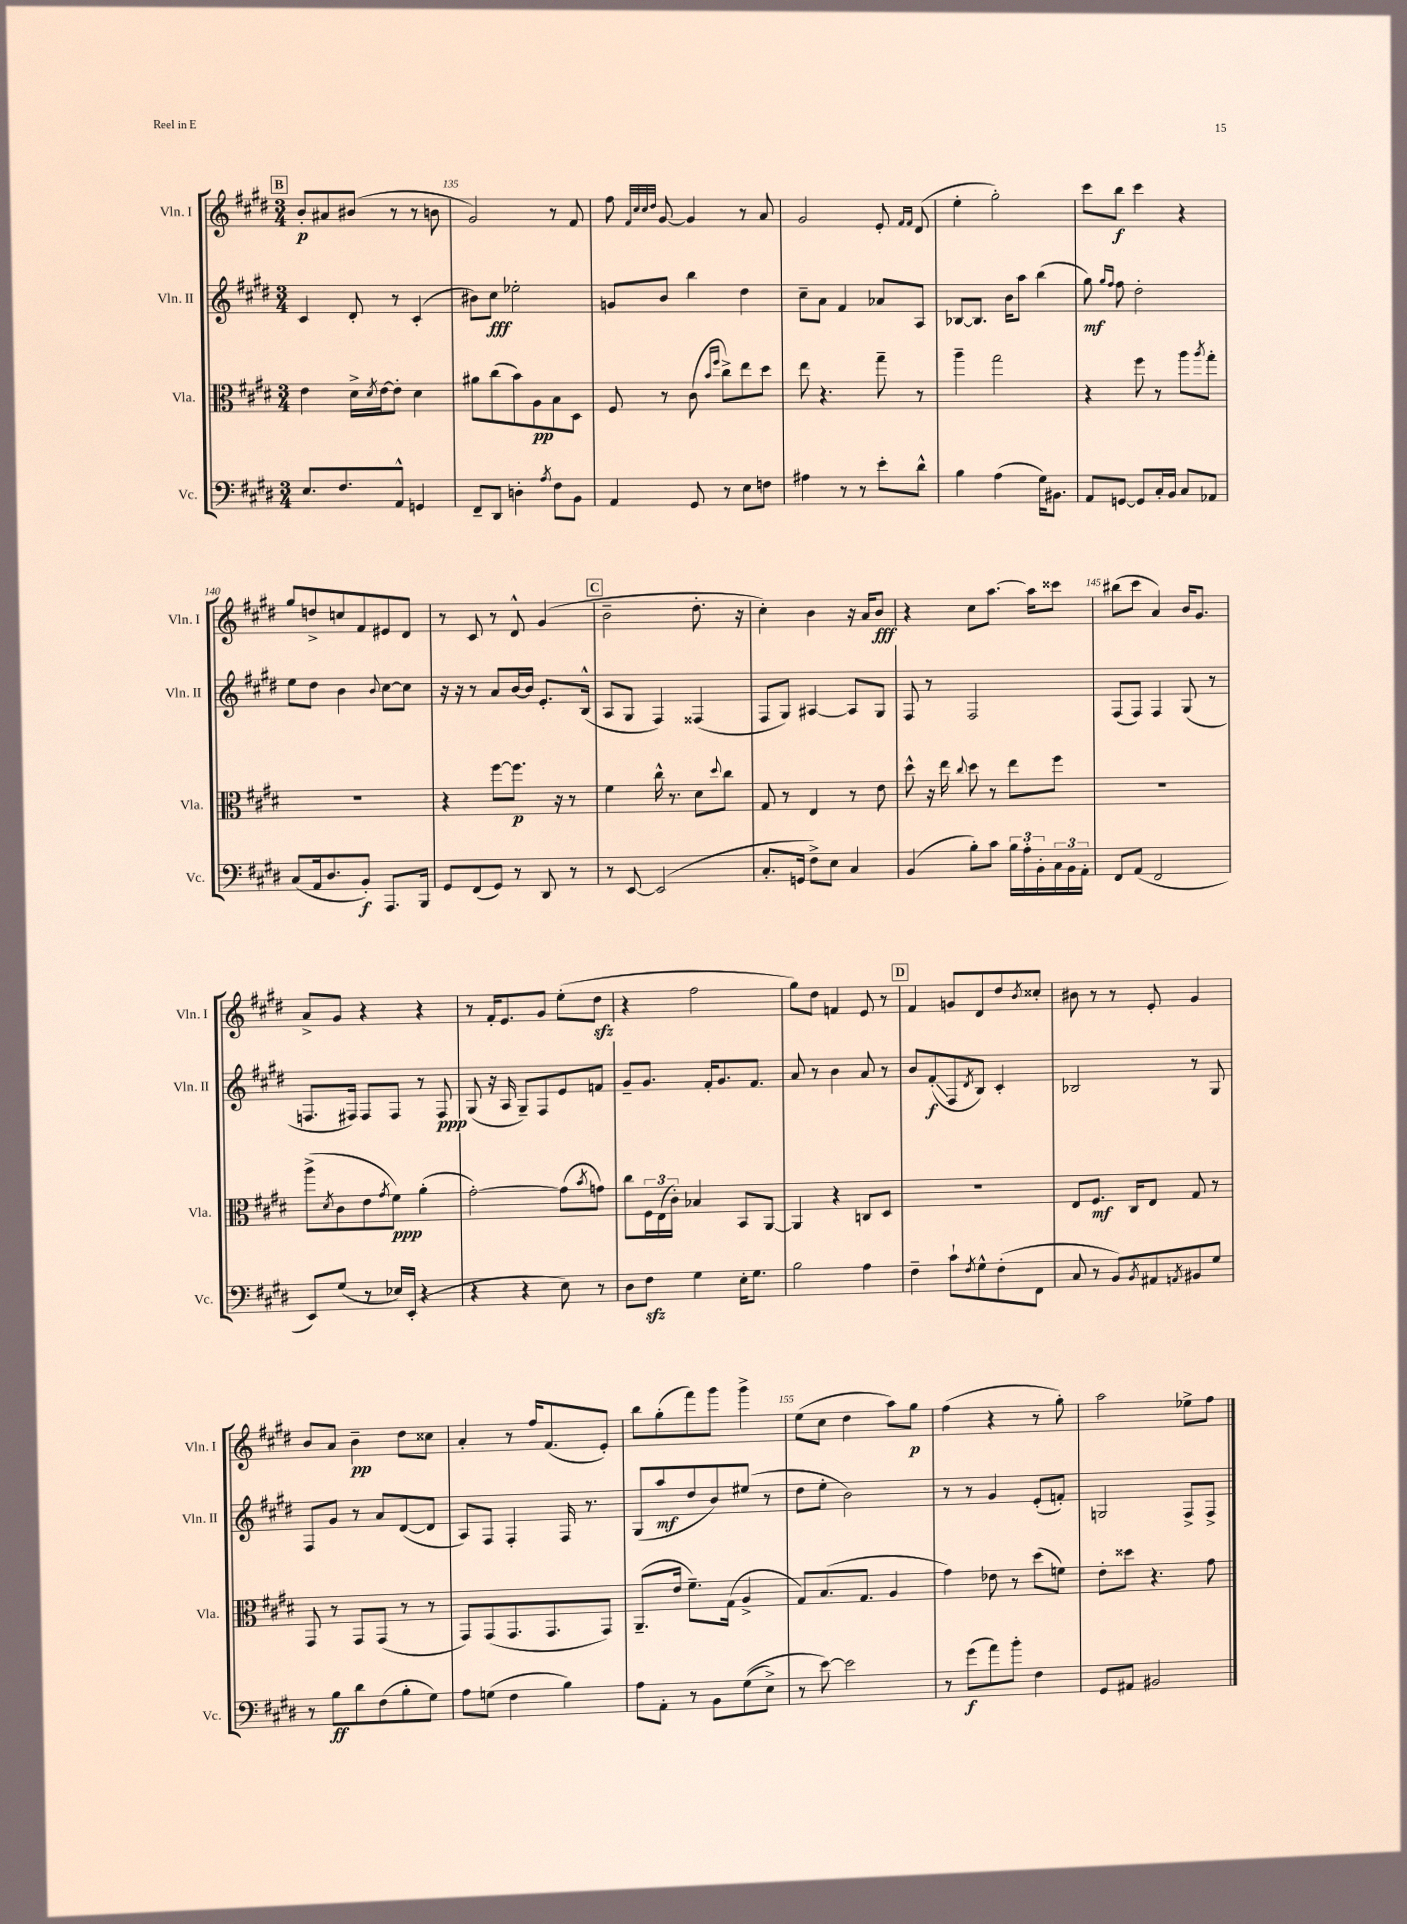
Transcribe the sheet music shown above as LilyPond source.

<<
\new StaffGroup <<
\new Staff = "s0" \with { instrumentName = "Vln. I" shortInstrumentName = "Vln. I" } {
    \clef treble \key e \major \numericTimeSignature \time 3/4
    \mark \markup { \box "B" } b'8-.\p ais'8 bis'8( r8 r8 b'8 |
    gis'2) r8 fis'8 |
    fis''8 \grace { fis'32 cis''32 cis''32 dis''32 } gis'8~ gis'4 r8 a'8 |
    gis'2 e'8-. \grace { fis'16 fis'16 } dis'8( |
    e''4-. gis''2-.) |
    cis'''8 b''8\f cis'''4 r4 |
    gis''8 d''8-> c''8 fis'8 eis'8 dis'8 |
    r8 cis'8 r8 dis'8-^ gis'4( |
    \mark \markup { \box "C" } b'2-- dis''8.-. r16 |
    cis''4-.) b'4 r16 a'16 b'8\fff |
    r4 cis''8 a''8.~ a''16 cisis'''8 |
    bis''8( cis'''8 a'4) b'16 gis'8. |
    a'8-> gis'8 r4 r4 |
    r8 fis'16-. e'8. gis'8 e''8-.( dis''8\sfz |
    r4 fis''2 |
    gis''8) dis''8 f'4 e'8 r8 |
    \mark \markup { \box "D" } fis'4 g'8 dis'8 dis''8 \acciaccatura { b'8 } cisis''8-. |
    bis'8 r8 r8 e'8-. gis'4 |
    b'8 a'8 b'4--\pp dis''8 cisis''8 |
    a'4-. r8 fis''16 fis'8.( e'8-.) |
    b''8 gis''8-.( fis'''8) gis'''8 gis'''4-> |
    e''8( cis''8 dis''4 a''8) gis''8\p |
    fis''4( r4 r8 gis''8-.) |
    a''2 ees''8-> fis''8 \bar "|." |
}
\new Staff = "s1" \with { instrumentName = "Vln. II" shortInstrumentName = "Vln. II" } {
    \clef treble \key e \major \numericTimeSignature \time 3/4
    \mark \markup { \box "B" } cis'4 dis'8-. r8 cis'4-.( |
    bis'8) cis''8\fff ees''2-. |
    g'8 b'8 b''4 dis''4 |
    cis''8-- a'8 fis'4 aes'8 a8 |
    bes8~ bes8. b'16 a''8 b''4( |
    gis''8\mf) \grace { gis''16 fis''16 } fis''8 dis''2-. |
    e''8 dis''8 b'4 \appoggiatura { b'8 } cis''8~ cis''8 |
    r16 r16 r8 a'8 b'16~ b'16 e'8.-. b16-^( |
    \mark \markup { \box "C" } a8 gis8 fis4) fisis4( |
    fis8 gis8) ais4~ ais8 gis8 |
    fis8 r8 fis2 |
    fis8( fis8) fis4 gis8( r8 |
    f8. fis16) fis8 fis8 r8 fis8\ppp |
    gis8( r16 a16 gis8--) fis8 e'8 f'8 |
    gis'8-- gis'8. fis'16-. gis'8. fis'8. |
    a'8 r8 b'4 a'8 r8 |
    \mark \markup { \box "D" } b'8 fis'8-.\glissando\f( fis8 \acciaccatura { dis'8 } b8) cis'4-. |
    bes2 r8 gis8 |
    fis8 gis'8 r8 a'8 dis'8~( dis'8 |
    a8) fis8 fis4-. fis16 r8. |
    gis8( a''8\mf dis''8 b'8) eis''8( r8 |
    dis''8 e''8-. b'2) |
    r8 r8 gis'4 e'8-.( f'8-.) |
    g2 fis8-> fis8-> \bar "|." |
}
\new Staff = "s2" \with { instrumentName = "Vla." shortInstrumentName = "Vla." } {
    \clef alto \key e \major \numericTimeSignature \time 3/4
    \mark \markup { \box "B" } e'4 dis'16-> \acciaccatura { dis'8 } e'16~ e'8-. dis'4 |
    ais'8 cis''8( b'8) a8\pp b8 dis8 |
    fis8 r8 cis'8( \grace { b'16 fis''16 } cis''8->) e''8 dis''8 |
    e''8 r4. gis''8-- r8 |
    a''4-- gis''2 |
    r4 fis''8 r8 a''8 \acciaccatura { a''8 } gis''8-. |
    R2. |
    r4 fis''8~ fis''8.\p r16 r8 |
    \mark \markup { \box "C" } fis'4 cis''16-^ r8. dis'8 \appoggiatura { dis''8 } cis''8 |
    gis8 r8 e4 r8 e'8 |
    dis''8-^ r16 e''16 \appoggiatura { cis''8 } dis''8 r8 e''8 fis''8 |
    R2. |
    a''8->( \acciaccatura { dis'8 } cis'8 e'8 \acciaccatura { gis'8 } fis'8\ppp) a'4-.( |
    gis'2~-.) gis'8( \acciaccatura { b'8 } g'8) |
    cis''8 \tuplet 3/2 { fis16 e16( cis'16-.) } bes4 b,8 a,8~ |
    a,4 r4 c8 dis8 |
    \mark \markup { \box "D" } R2. |
    e8 fis8.\mf cis16 e8 gis8 r8 |
    gis,8 r8 gis,8 gis,8( r8 r8 |
    gis,8) gis,8( gis,8. gis,8. gis,8) |
    a,8.--( e'16 fis'8.--) gis16( a4-> |
    gis8) b8.( gis8. a4 |
    gis'4) ees'8 r8 dis''8( f'8) |
    e'8-. disis''8 r4. gis'8 \bar "|." |
}
\new Staff = "s3" \with { instrumentName = "Vc." shortInstrumentName = "Vc." } {
    \clef bass \key e \major \numericTimeSignature \time 3/4
    \mark \markup { \box "B" } e8. fis8. a,8-^ g,4 |
    fis,8-- dis,8 d4-. \acciaccatura { a8 } fis8 b,8 |
    a,4 gis,8 r8 e8 f8 |
    ais4 r8 r8 e'8-. dis'8-^ |
    b4 a4( gis16) bis,8. |
    a,8 g,8~ g,8 cis16-. b,16 cis8 aes,8 |
    cis8( a,16 dis8. b,8-.\f) a,,8. b,,16 |
    gis,8 fis,8( gis,8) r8 dis,8 r8 |
    \mark \markup { \box "C" } r8 e,8~ e,2( |
    cis8.-. g,16 fis8->) e8 cis4 |
    b,4( b8-.) cis'8 \tuplet 3/2 { b16 a16-. b,16-. } \tuplet 3/2 { cis16 b,16 a,16-. } |
    fis,8 a,8( fis,2 |
    e,8) gis8( r8 ees16) e,16-.( r4 |
    r4 r4 e8) r8 |
    dis8 fis8\sfz gis4 e16-. gis8. |
    b2 a4 |
    \mark \markup { \box "D" } fis4-- cis'8-! \acciaccatura { fis8 } gis8-^ fis8-.( fis,8 |
    cis8 r8 b,8) \acciaccatura { b,8 } ais,8 \acciaccatura { a,8 } bis,8 gis8 |
    r8 b8\ff dis'8 fis8( b8-. gis8) |
    a8 g8( fis4 b4) |
    a8 a,8-. r8 b,8 gis8(\( e8->) |
    r8 e'8~\) e'2 |
    r8 gis'8\f( a'8) b'8-. fis4 |
    gis,8 ais,8 bis,2 \bar "|." |
}
>>
>>
\layout { \context { \Score currentBarNumber = #134 \override BarNumber.break-visibility = ##(#f #t #t) barNumberVisibility = #(every-nth-bar-number-visible 5) } }
